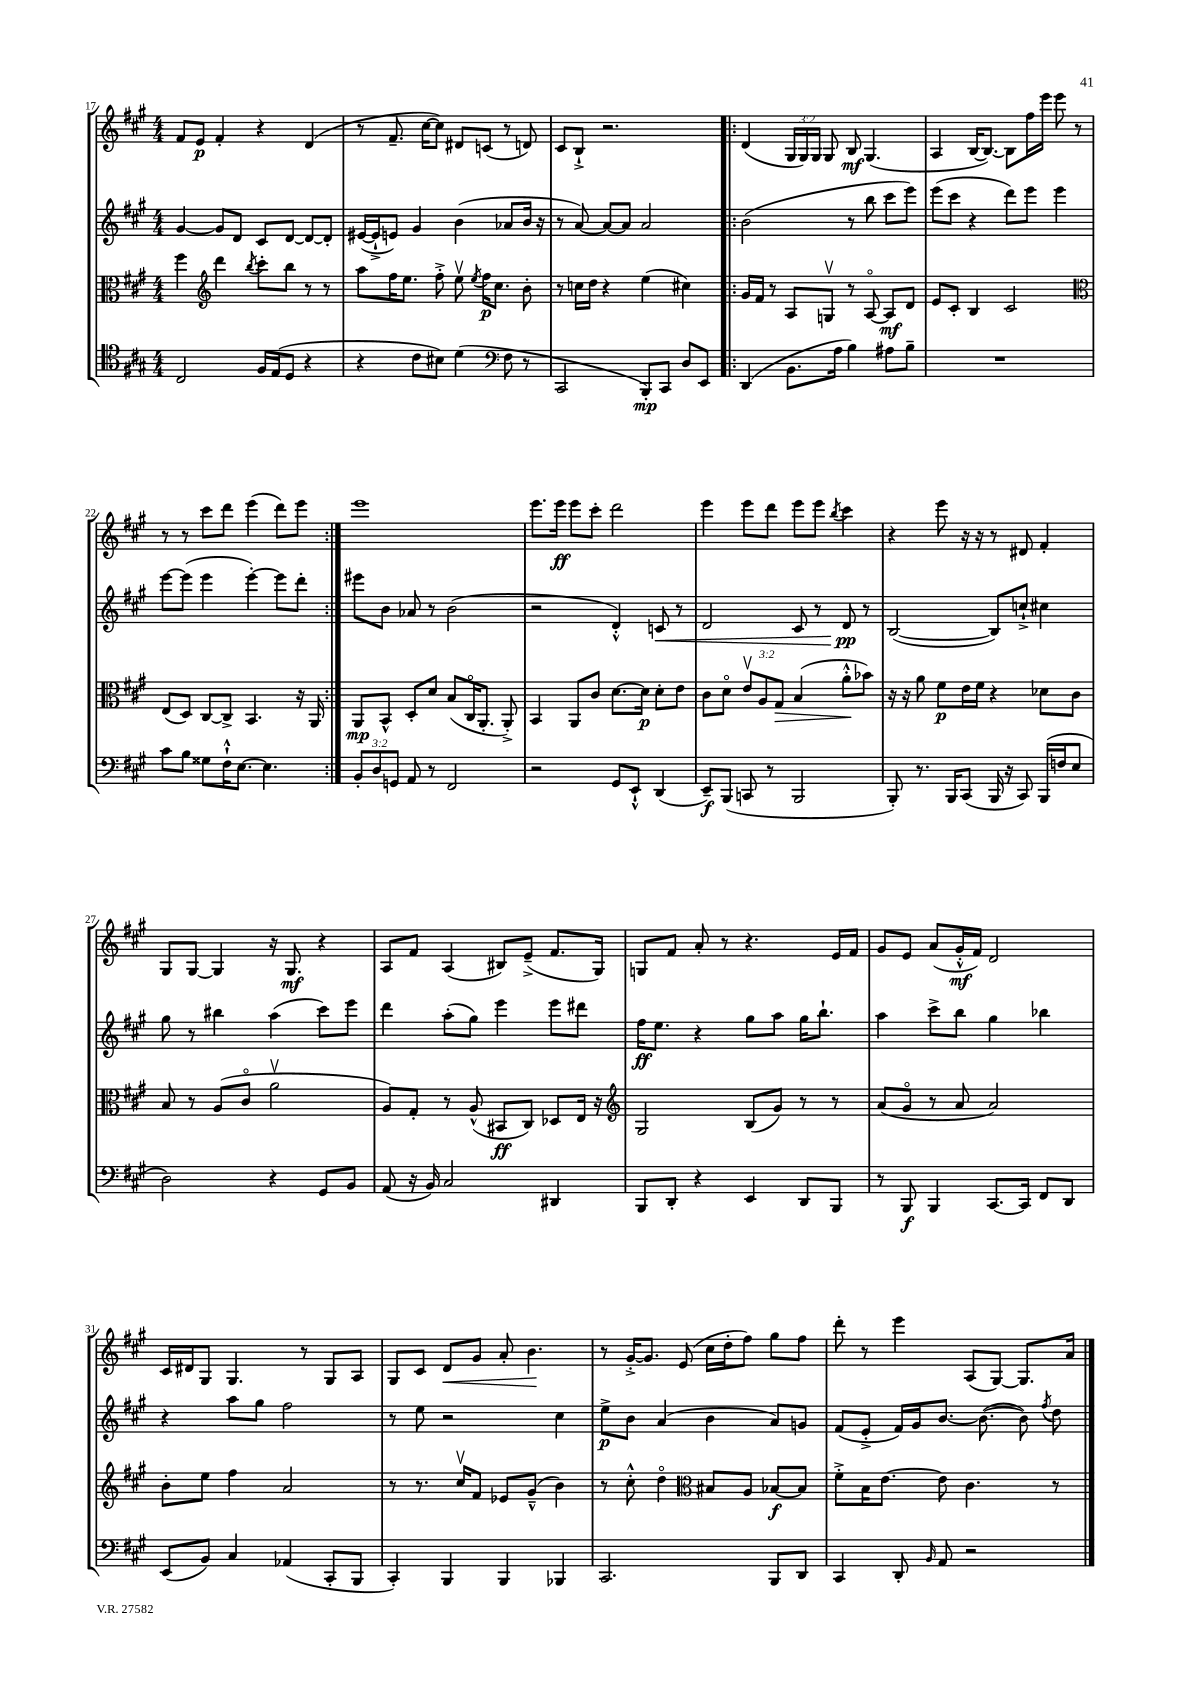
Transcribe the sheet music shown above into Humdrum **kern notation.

**kern	**kern	**kern	**kern
*staff4	*staff3	*staff2	*staff1
*clefC4	*clefC3	*clefG2	*clefG2
*k[f#c#g#]	*k[f#c#g#]	*k[f#c#g#]	*k[f#c#g#]
*M4/4	*M4/4	*M4/4	*M4/4
2C#	4ff#	[4g#	8f#
.	.	.	8e
*	*clefG2	*	*
.	4ddd	8g#]	4f#'
.	.	8d	.
.	8qbb	.	.
16F#	8ccc#'	8c#	4r
(16E	.	.	.
8D	8bb	[8d	.
4r	8r	8d_	(4d
.	8r	8d']	.
=	=	=	=
4r	8aa	([16e#	8r
.	.	16e#`^]	.
.	16ff#	8e)	8.f#~
.	8.ee	.	.
8c#	.	4g#	.
.	.	.	[16cc#
8B#)	8ff#'^	.	8cc#])
(4d	8eev	(4b	8d#
.	8qee	.	.
.	16ff#	.	(8c
.	8.cc#	.	.
*clefF4	*	*	*
8F#	.	8a-	8r
8r	8b'	16b	8d)
.	.	16r	.
=	=	=	=
2CC#	8r	8r	8c#
.	16cc	[8a)	8B`^
.	16dd	.	.
.	4r	8a_	2.r
.	.	8a]	.
8BBB')	(4ee	2a	.
8CC#	.	.	.
8D	4cc#)	.	.
8EE	.	.	.
=!|:	=!|:	=!|:	=!|:
(4DD	16g#	(2b	(4d
.	16f#	.	.
.	8r	.	.
8.BB	8A	.	24G#
.	.	.	24G#)
.	.	.	24G#
.	8Gv	.	8G#
16A	.	.	.
4B)	8r	8r	8B
.	[8Ao	8bb	(4.G#
8A#	8A]	8ccc#	.
8B~	8d	8eee)	.
=	=	=	=
1r	8e	(8eee	4A
.	8c#'	8ccc#	.
.	4B	4r	[16B
.	.	.	8.B_)
.	2c#	8ddd)	8B]
.	.	8eee	16ff#
.	.	.	16eee
.	.	4eee	8eee
.	.	.	8r
=	=	=	=
*	*clefC3	*	*
8c#	(8E	[8eee	8r
8B	8D)	(8eee]	8r
8G##	[8C#	4eee	8ccc#
16F#`^^	8C#^]	.	8ddd
[8.E	.	.	.
.	4.BB	[4eee')	(4eee
4.E]	.	.	.
.	.	8eee]	8ddd)
.	16r	8ddd'	8eee
.	16AA	.	.
=:|!	=:|!	=:|!	=:|!
12BB'	8AA	8eee#	1eee
12D	.	.	.
.	8BB^^	8b	.
12GG	.	.	.
8AA	8D'	8a-	.
8r	8d	8r	.
2FF#	(8B	(2b	.
.	16C#o	.	.
.	8.AA'	.	.
.	8AA'^)	.	.
=	=	=	=
2r	4BB	2r	8.eee
.	.	.	16eee
.	8AA	.	8eee
.	8c#	.	8ccc#'
8GG#	[8.d	4d'^^)	2ddd
8EE`^^	.	.	.
.	16d]	.	.
(4DD	8d'	8c	.
.	8e	8r	.
=	=	=	=
8EE~)	8c#	2d	4eee
(8BBB	8do	.	.
8CC	12ev	.	8eee
.	12A	.	.
8r	.	.	8ddd
.	12G#	.	.
2BBB	(4B	8c#	8eee
.	.	8r	8eee
.	.	.	8qbb
.	8a'^^	8d	4ccc#
.	8b-)	8r	.
=	=	=	=
8BBB')	16r	([2B	4r
.	16r	.	.
8.r	8a	.	.
.	8f#	.	8eee
16BBB	.	.	.
(8CC#	16e	.	16r
.	16f#	.	16r
16BBB	4r	8B])	8r
16r	.	.	.
8CC#)	.	8cc`^	8d#
(16BBB	8d-	4cc#	4f#'
16F	.	.	.
8E	8c#	.	.
=	=	=	=
2D)	8B	8gg#	8G#
.	8r	8r	[8G#
.	(8A	4bb#	4G#]
.	8c#o	.	.
4r	2av	(4aa	16r
.	.	.	8.G#
8GG#	.	8ccc#)	4r
8BB	.	8eee	.
=	=	=	=
(8AA	8A)	4ddd	8A
16r	8G#'	.	8f#
16BB)	.	.	.
2C#	8r	(8aa'	(4A
.	(8A^^	8gg#)	.
.	8BB#	4eee	8B#)
.	8C#)	.	(8e~^
4DD#	8D-	8eee	8.f#
.	16E	8ddd#	.
.	16r	.	16G#)
=	=	=	=
*	*clefG2	*	*
8BBB	2G#	16ff#	8G
.	.	8.ee	.
8DD'	.	.	8f#
4r	.	4r	8a'
.	.	.	8r
4EE	(8B	8gg#	4.r
.	8g#)	8aa	.
8DD	8r	16gg#	.
.	.	8.bb`	.
8BBB	8r	.	16e
.	.	.	16f#
=	=	=	=
8r	(8a	4aa	8g#
8BBB	8g#o	.	8e
4BBB	8r	8ccc#^	(8a
.	8a	8bb	16g#'^^
.	.	.	16f#)
[8.CC#	2a)	4gg#	2d
16CC#]	.	.	.
8FF#	.	4bb-	.
8DD	.	.	.
=	=	=	=
(8EE	8b'	4r	16c#
.	.	.	16d#
8BB)	8ee	.	8G#
4C#	4ff#	8aa	4.G#
.	.	8gg#	.
(4AA-	2a	2ff#	.
.	.	.	8r
8CC#'	.	.	8G#
8BBB	.	.	8A
=	=	=	=
4CC#')	8r	8r	8G#
.	8.r	8ee	8c#
4BBB	.	2r	8d
.	16cc#v	.	.
.	8f#	.	8g#
4BBB	8e-	.	8a'
.	(8g#~^^	.	4.b
4BBB-	4b)	4cc#	.
=	=	=	=
2.CC#	8r	8ee^	8r
.	8cc#'^^	8b	[16g#'^
.	.	.	8.g#]
.	4ddo	(4a	.
.	.	.	(8e
*	*clefC3	*	*
.	8B#	4b	16cc#
.	.	.	16dd'
.	8A	.	8ff#)
8BBB	[8B-	8a)	8gg#
8DD	8B-]	8g	8ff#
=	=	=	=
4CC#	8f#'^	(8f#	8ddd'
.	16B	8e'^	8r
.	[8.e	.	.
8DD'	.	16f#)	4eee
.	.	16g#	.
16qqBB	.	.	.
8AA	8e]	[8.b	.
2r	4.c#	.	(8A
.	.	(8.b_	.
.	.	.	[8G#)
.	.	8b])	8.G#]
.	.	8qff#	.
.	8r	8dd	.
.	.	.	16a
==	==	==	==
*-	*-	*-	*-
